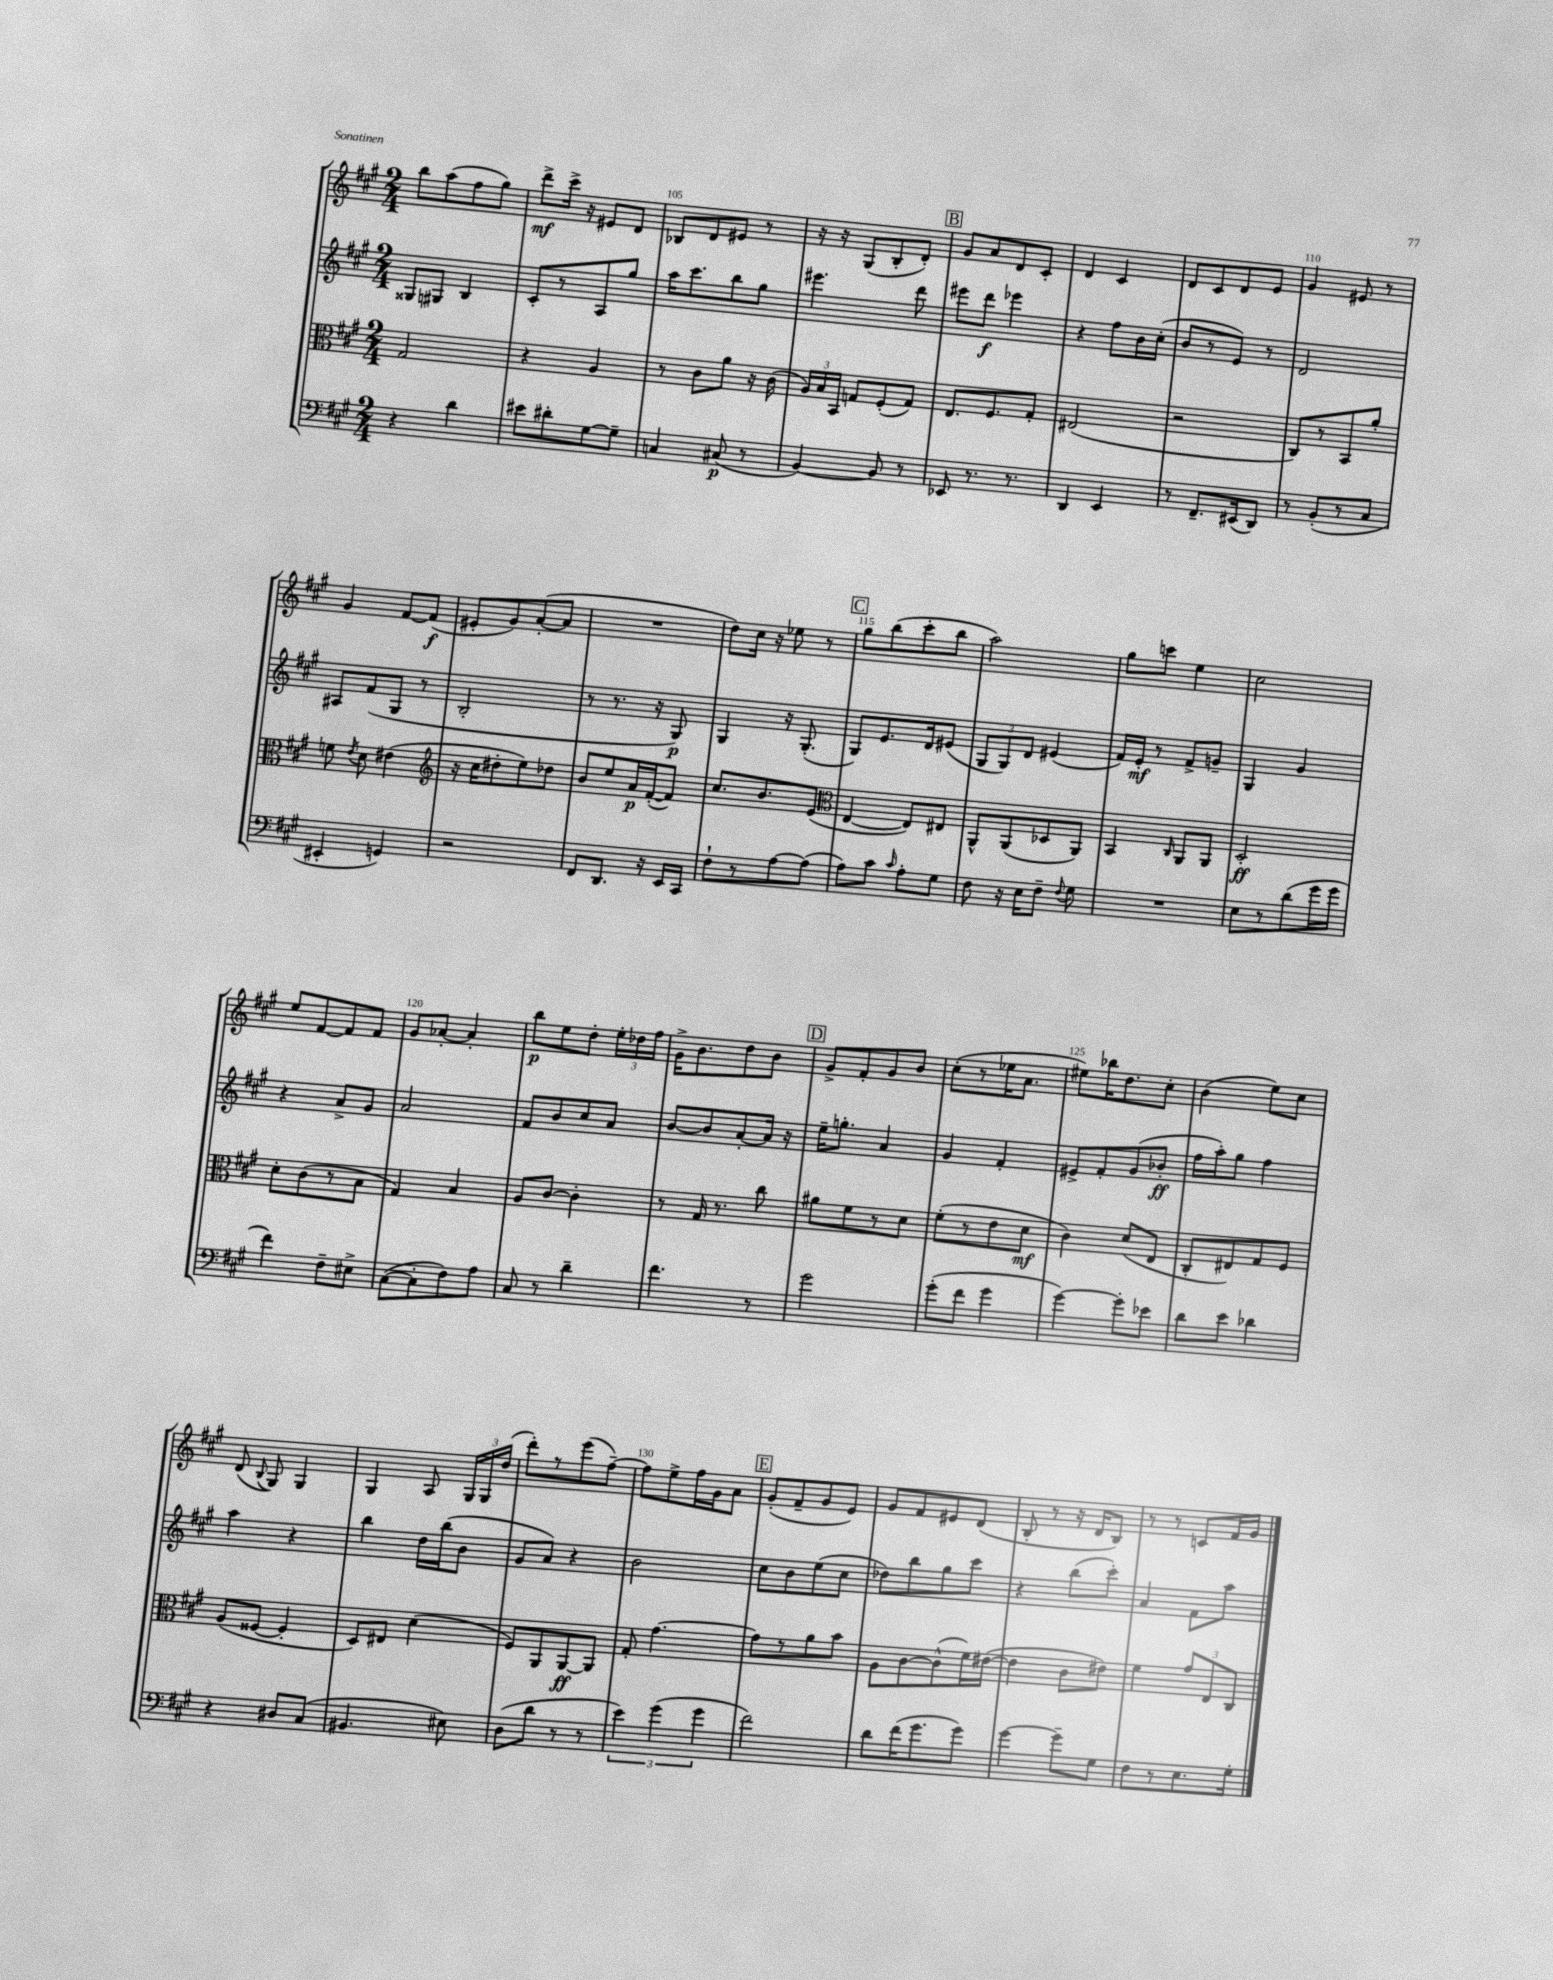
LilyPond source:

<<
\new StaffGroup <<
\new Staff = "s0" {
    \clef treble \key a \major \numericTimeSignature \time 2/4
    \autoBeamOff b''8[ a''8( fis''8 gis''8]) |
    d'''8[->\mf cis'''16]-> r16 eis'8[ d'8] |
    bes8[ d'8 eis'8] r8 |
    r16 r16 gis8[( b8-. d'8]-.) |
    \mark \markup { \box "B" } gis'8[ a'8 d'8 cis'8]-. |
    d'4 cis'4 |
    d'8[ cis'8 d'8 e'8] |
    gis'4 eis'8 r8 |
    gis'4 fis'8[~ fis'8]\f( |
    eis'8[-. gis'8) a'8~-.( a'8] |
    R2 |
    d''8[) cis''16] r16 ees''8 r8 |
    \mark \markup { \box "C" } gis''8[ b''8( cis'''8-. b''8] |
    a''2) |
    gis''8[ c'''8] e''4 |
    cis''2 |
    e''8[ fis'8~ fis'8 fis'8] |
    gis'8[ aes'8]~-. aes'4-. |
    b''8[\p e''8 d''8]-. \tuplet 3/2 { e''16[-. des''16 fis''16] } |
    gis'16[-> b'8. d''8 b'8] |
    \mark \markup { \box "D" } gis'8[-> fis'8-. gis'8 b'8] |
    cis''8[-.( r8 ees''16 a'8.] |
    eis''8[) bes''16 d''8. cis''8]-. |
    b'4( e''8[) cis''8] |
    d'8( \appoggiatura { b8 } gis8) gis4 |
    gis4 a8 \tuplet 3/2 { gis16[ gis16 d''16]( } |
    d'''8[-.) r8 e'''8( fis''8]~--) |
    fis''8[ e''8-> fis''16 gis'16 a'8] |
    \mark \markup { \box "E" } gis'8[-.( fis'8-- gis'8 e'8]) |
    gis'8[ fis'8 eis'8 d'8]( |
    b8-. r8 r16 d'16[ b8]) |
    r8 r8 c'8[ fis'16 gis'16] \bar "|." |
}
\new Staff = "s1" {
    \clef treble \key a \major \numericTimeSignature \time 2/4
    \autoBeamOff gisis8[ gis8] b4 |
    cis'8[-. r8 a8 gis''8] |
    a''16[ cis'''8. b''8 gis''8] |
    eis'''4. d'''8 |
    \mark \markup { \box "B" } eis'''8[ d'''8]\f ees'''4 |
    r4 fis''8[ b'16 cis''16]-.( |
    b'8[ r8 e'8]) r8 |
    d'2 |
    ais8[ fis'8( gis8] r8 |
    b2-. |
    r8 r8. r16 gis8\p) |
    gis4 r16 gis8.-.( |
    \mark \markup { \box "C" } gis8[) e'8. d'16 eis'8]( |
    \tuplet 3/2 { gis8[ gis8) d'8] } eis'4( |
    fis'16[) e'16]-.\mf r8 fis'8[-> g'8]-- |
    gis4 gis'4 |
    r4 a'8[-> gis'8] |
    a'2 |
    fis'8[ b'8 cis''8 a'8] |
    b'8[~ b'8 a'8~-. a'16] r16 |
    \mark \markup { \box "D" } e''16[-- g''8.]-. a'4 |
    gis'4 fis'4-. |
    eis'8[-> fis'8-. gis'8( bes'8]-.\ff |
    fis''16[ a''16-.) gis''8] fis''4 |
    a''4 r4 |
    b''4 d''16[ b''16( b'8] |
    gis'8[ a'8]) r4 |
    b'2 |
    \mark \markup { \box "E" } cis''8[ b'8 e''8( cis''8] |
    des''8[) b''8 gis''8 cis'''8] |
    r4 b''8[( cis'''8]-.) |
    a'4 fis'8[ a''8] \bar "|." |
}
\new Staff = "s2" {
    \clef alto \key a \major \numericTimeSignature \time 2/4
    \autoBeamOff gis2 |
    r4 a4 |
    r8 cis'8[ a'8] r16 cis'16( |
    \tuplet 3/2 { a16[) b16 b,16] } g8[ fis8-.( g8]) |
    \mark \markup { \box "B" } e8.[ fis8. gis8]-. |
    eis2( |
    r2 |
    cis8[) r8 b,8 a'8]-. |
    f'8 \acciaccatura { e'8 } d'8 eis'4( |
    \clef treble r16 cis''16[ dis''8-. e''8) des''8] |
    b'8[ e''8 a'16\p fis'16~-.( fis'8]) |
    cis''8.[ b'8. e'8]( |
    \mark \markup { \box "C" } \clef alto e4~ e8[) eis8] |
    a,8[-^ a,8( des8 a,8]) |
    b,4 \grace { cis16 } a,8[ a,8] |
    d2-.\ff |
    d'8[-. cis'8( r8 b8] |
    gis4) b4 |
    a8[ cis'8]~ cis'4-. |
    r8 gis16 r8. cis''8 |
    \mark \markup { \box "D" } ais'8[ fis'8 r8 d'8] |
    fis'8[-.( r8 e'8 d'8]\mf |
    cis'4) d'8[( e8] |
    cis8[-. eis8) gis8 fis8] |
    a8[( fisis8]~ fisis4-. |
    d8[) eis8] d'4( |
    fis8[) a,8 a,8~\ff a,8] |
    gis8-. gis'4.~ |
    \mark \markup { \box "E" } gis'8[ r8 a'8 b'8] |
    a8[ cis'8~ cis'8-^( fis'16) eis'16]~( |
    eis'4 cis'8[ eis'8]) |
    fis'4 \tuplet 3/2 { gis'8[ e8 cis8] } \bar "|." |
}
\new Staff = "s3" {
    \clef bass \key a \major \numericTimeSignature \time 2/4
    \autoBeamOff r4 d'4 |
    eis'8[ dis'8-. gis8~ gis8]-- |
    c4 cis8\p( r8 |
    b,4~) b,8 r8 |
    \mark \markup { \box "B" } ees,8 r8. r8. |
    d,4 e,4 |
    r8 fis,8.[-- eis,16( d,8]) |
    r8 b,8[-.( r8 cis8] |
    eis,4-. g,4) |
    r2 |
    fis,8[ d,8.] r16 e,16[ cis,16] |
    fis8[-! r8 a8~ a8]( |
    \mark \markup { \box "C" } a8[) cis'8] \grace { cis'16 } a8[-. gis8] |
    fis8 r16 e16[ fis8]-- \appoggiatura { fis8 } gis8 |
    R2 |
    e8[ r8 d'8( gis'16 gis'16] |
    fis'4) fis8[-- eis8]-> |
    cis8[~( cis8-. fis8) a8] |
    cis8 r8 d'4-- |
    fis'4. r8 |
    \mark \markup { \box "D" } gis'2 |
    gis'8[-.( fis'8] gis'4 |
    gis'4~) gis'8[-. ees'8] |
    d'8[ e'8] des'4 |
    r4 dis8[ cis8]( |
    bis,4. eis8) |
    d8[( d'8] r8 r8 |
    \tuplet 3/2 { e'4) gis'4( gis'4 } |
    \mark \markup { \box "E" } fis'2) |
    d'8[ fis'16( gis'8. gis'8]) |
    gis'4~ gis'8[-- gis8] |
    fis8[ r8 e8. gis16]-. \bar "|." |
}
>>
>>
\layout { \context { \Score currentBarNumber = #103 \override BarNumber.break-visibility = ##(#f #t #t) barNumberVisibility = #(every-nth-bar-number-visible 5) } }
